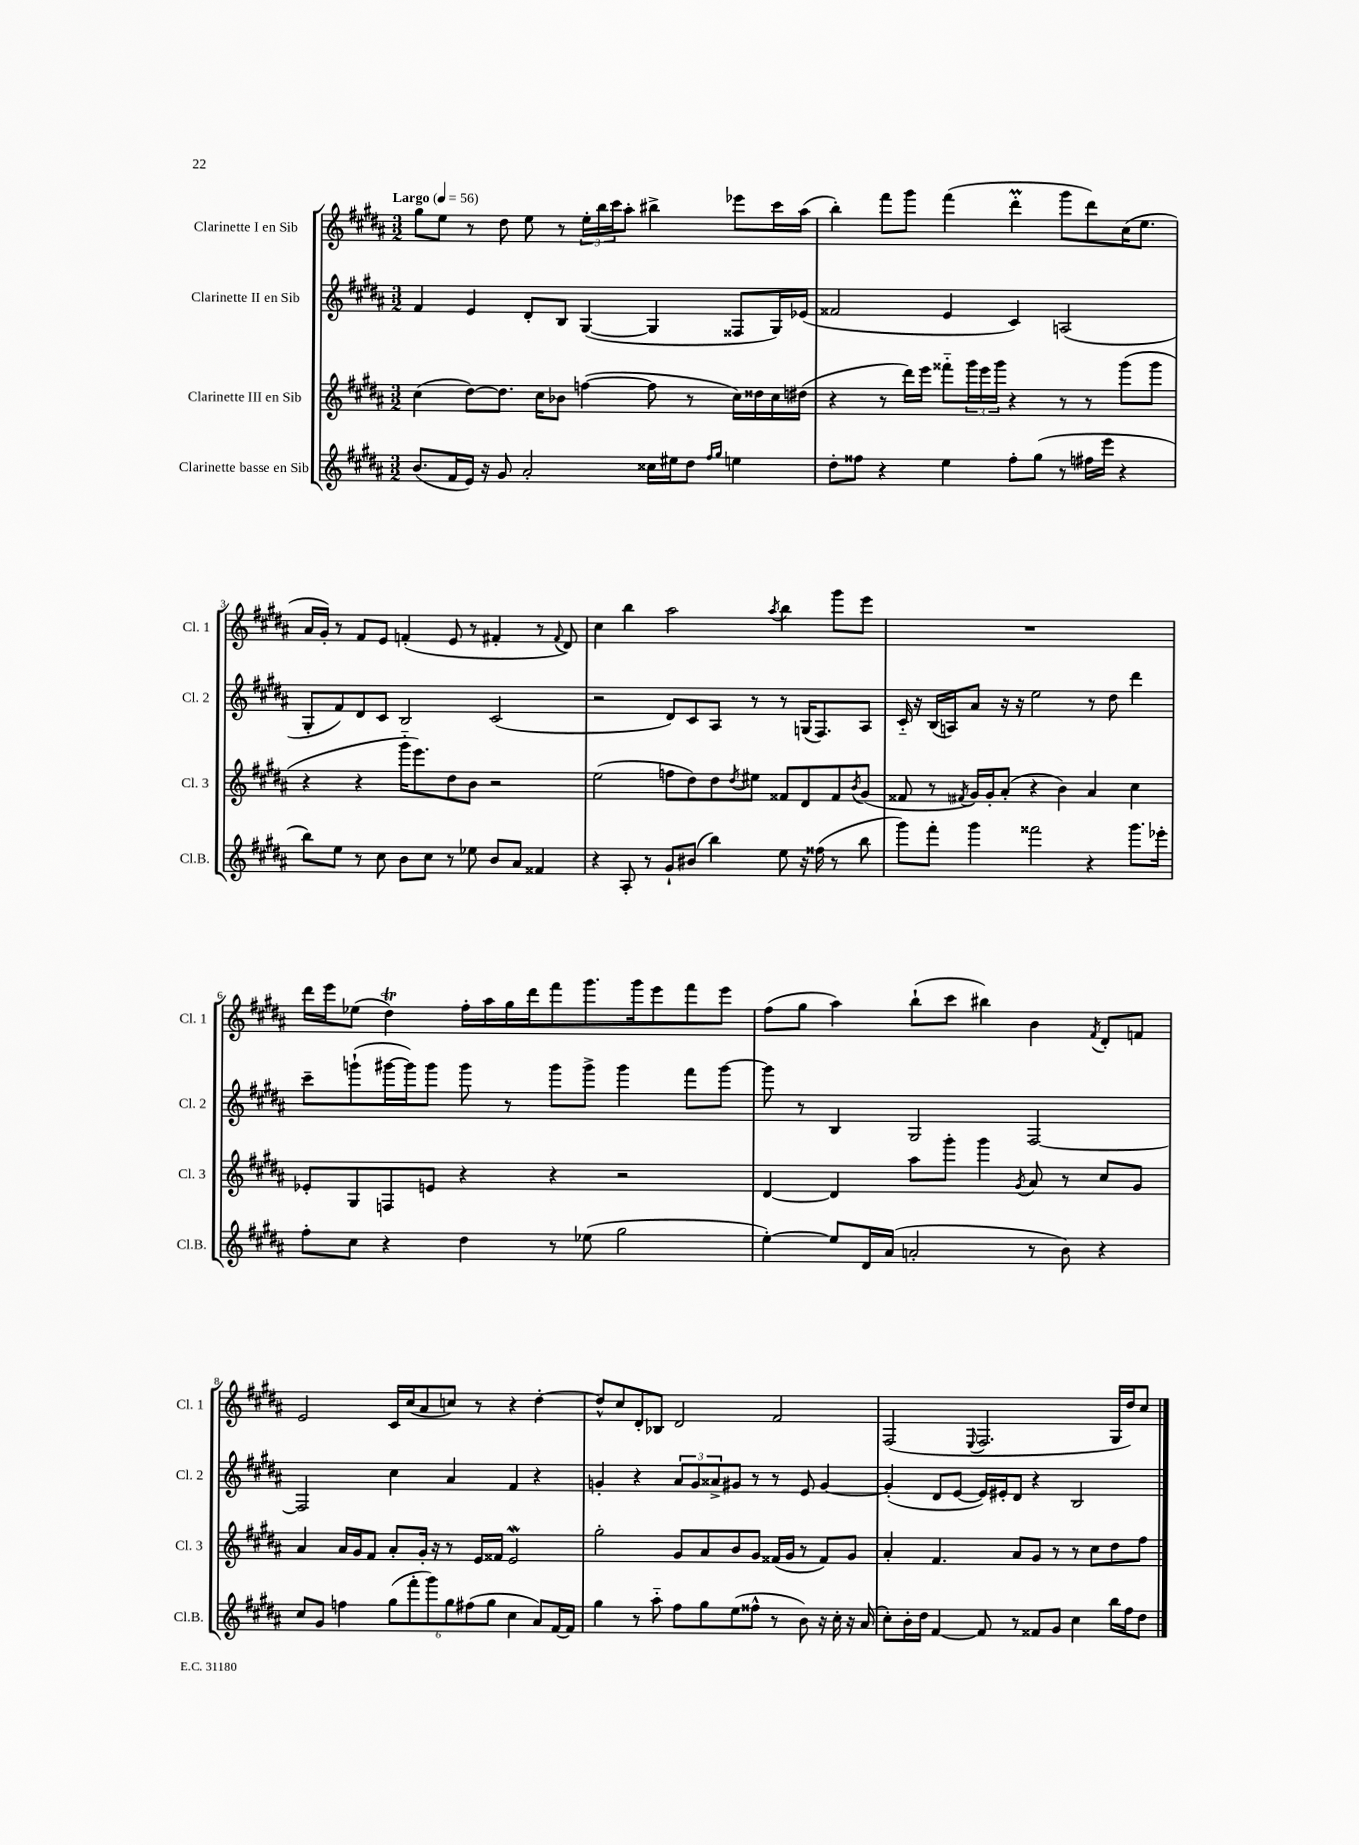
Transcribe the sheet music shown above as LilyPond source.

<<
\new StaffGroup <<
\new Staff = "s0" \with { instrumentName = "Clarinette I en Sib" shortInstrumentName = "Cl. 1" } {
    \clef treble \key b \major \numericTimeSignature \time 3/2 \tempo "Largo" 4 = 56
    gis''8 e''8 r8 dis''8 e''8 r8 \tuplet 3/2 { e''16-. b''16 cis'''16 } ais''8-. bis''4-> ees'''8 cis'''16 ais''16( |
    b''4-.) fis'''8 gis'''8 fis'''4( dis'''4-.\prall gis'''8 dis'''8) cis''16( e''8. |
    ais'16 gis'16-.) r8 fis'8 e'8 f'4-.( e'8 r8 fis'4-. r8 \appoggiatura { fis'8 } dis'8) |
    cis''4 b''4 ais''2 \acciaccatura { ais''8 } b''4 gis'''8 e'''8 |
    R1. |
    dis'''16 e'''16 ees''8( dis''4\trill) fis''16-. ais''16 gis''16 dis'''16 fis'''8 gis'''8. gis'''16 e'''8 fis'''8 e'''8 |
    fis''8( gis''8 ais''4) b''8-!( cis'''8 bis''4) b'4 \acciaccatura { fis'8 } dis'8-. f'8 |
    e'2 cis'16 cis''16( ais'8 c''8) r8 r4 dis''4~-. |
    dis''8-^ cis''8 dis'8-. bes8 dis'2 fis'2 |
    fis2( \appoggiatura { e8 } fis2. gis16 dis''16) cis''8 \bar "|." |
}
\new Staff = "s1" \with { instrumentName = "Clarinette II en Sib" shortInstrumentName = "Cl. 2" } {
    \clef treble \key b \major \numericTimeSignature \time 3/2
    fis'4 e'4 dis'8-. b8 gis4~( gis4 fisis8 gis16) ees'16( |
    fisis'2 e'4 cis'4) a2( |
    gis8-. fis'8) dis'8 cis'8 b2 cis'2( |
    r2 dis'8) cis'8 ais8 r8 r8 g16( fis8.) ais8 |
    cis'16-_ r16 b16( a16) ais'8 r16 r16 e''2 r8 dis''8 dis'''4 |
    cis'''8-- g'''8-!( gis'''16~ gis'''16) gis'''8 gis'''8 r8 gis'''8 gis'''8-> gis'''4 fis'''8 gis'''8~ |
    gis'''8 r8 b4 gis2 fis2~ |
    fis2 cis''4 ais'4 fis'4 r4 |
    g'4-. r4 \tuplet 3/2 { ais'8 g'8 aisis'8-> } gis'8 r8 r8 e'8 gis'4~ |
    gis'4-.( dis'8 e'8~ e'16) eis'16-. dis'8 r4 b2 \bar "|." |
}
\new Staff = "s2" \with { instrumentName = "Clarinette III en Sib" shortInstrumentName = "Cl. 3" } {
    \clef treble \key b \major \numericTimeSignature \time 3/2
    cis''4( dis''8~) dis''8. cis''16 bes'8 f''4~( f''8 r8 cis''16) disis''16 cis''16 dis''16( |
    r4 r8 dis'''16) e'''16 fisis'''8-_ \tuplet 3/2 { gis'''16 e'''16 gis'''16 } r4 r8 r8 gis'''8( gis'''8 |
    r4 r4 gis'''16-_ e'''8.) dis''8 b'8 r2 |
    e''2( f''8 dis''8) dis''8 \acciaccatura { dis''8 } eis''8 fisis'8 dis'8 fisis'8 \acciaccatura { b'8 } gis'8( |
    fisis'8 r8 \acciaccatura { fis'8 } gis'16) gis'16-. ais'8-.( r4 b'4) ais'4 cis''4 |
    ees'8-. gis8 f8 e'8 r4 r4 r2 |
    dis'4~ dis'4 ais''8 gis'''8-. gis'''4 \acciaccatura { gis'8 } ais'8 r8 cis''8 gis'8 |
    ais'4 ais'16 gis'16 fis'8 ais'8-. gis'16-. r16 r8 e'16 fisis'16 e'2\mordent |
    gis''2-. gis'8 ais'8 b'8 gis'8 fisis'16( gis'16 r8 fisis'8) gis'8 |
    ais'4-. fis'4. ais'8 gis'8 r8 r8 cis''8 dis''8 fis''8 \bar "|." |
}
\new Staff = "s3" \with { instrumentName = "Clarinette basse en Sib" shortInstrumentName = "Cl.B." } {
    \clef treble \key b \major \numericTimeSignature \time 3/2
    b'8.( fis'16 e'16) r16 gis'8 ais'2-. cisis''16 eis''16 dis''8 \grace { fis''16 gis''16 } e''4 |
    dis''8-. fisis''8 r4 e''4 fisis''8-. gis''8( r8 fis''16 e'''16 r4 |
    b''8) e''8 r8 cis''8 b'8 cis''8 r8 ees''8 b'8 ais'8 fisis'4 |
    r4 ais8-. r8 gis'8-! bis'8( b''4) e''8 r16 fisis''16( r8 b''8 |
    gis'''8) fis'''8-. gis'''4 fisis'''2 r4 gis'''8. ees'''16-. |
    fis''8-. cis''8 r4 dis''4 r8 ees''8( gis''2 |
    e''4~-.) e''8 dis'16 ais'16( a'2-. r8 b'8) r4 |
    cis''8 gis'8 f''4 \tuplet 6/4 { gis''8( fis'''8-. gis'''8) gis''8 fis''8( gis''8 } cis''4 ais'8) fis'16~ fis'16 |
    gis''4 r8 ais''8-_ fis''8 gis''8 e''8( fisis''8-^ r8 b'8) r16 cis''16-. r16 ais'16( |
    cis''8-.) b'16-. dis''16 fis'4~ fis'8 r8 fisis'8 gis'8 cis''4 b''16 fis''16 dis''8 \bar "|." |
}
>>
>>
